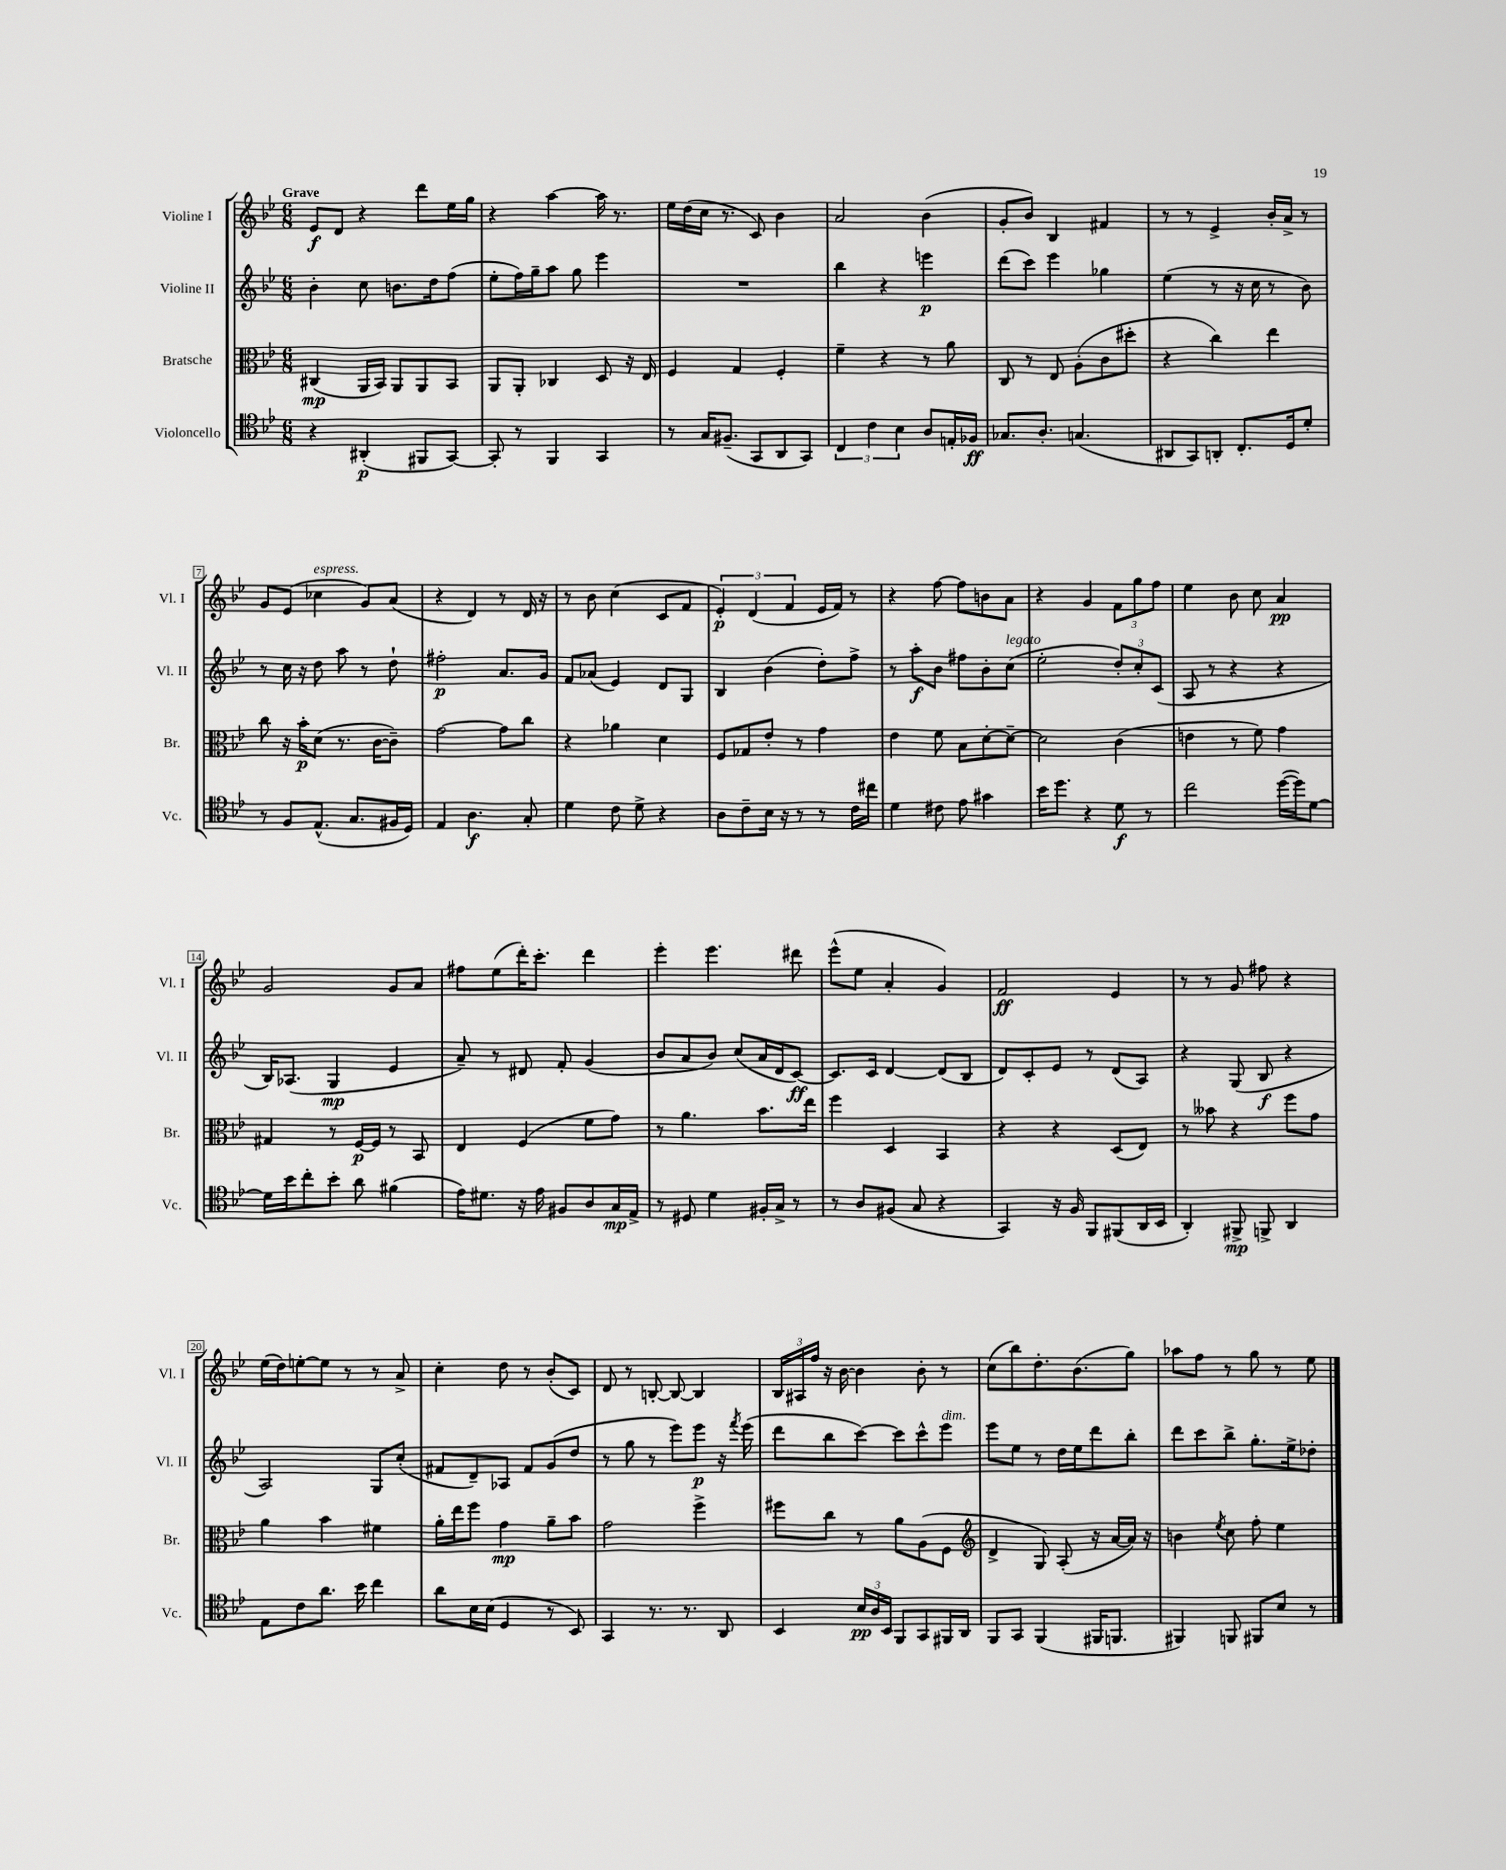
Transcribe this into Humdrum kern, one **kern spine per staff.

**kern	**kern	**kern	**kern
*staff4	*staff3	*staff2	*staff1
*clefC4	*clefC3	*clefG2	*clefG2
*k[b-e-]	*k[b-e-]	*k[b-e-]	*k[b-e-]
*M6/8	*M6/8	*M6/8	*M6/8
4r	(4C#	4b-'	8e-
.	.	.	8d
(4AA#'	16AA	8cc	4r
.	16BB-)	.	.
.	8AA	8.b	.
8FF#	8AA	.	8ddd
.	.	16dd	.
[8GG)	8BB-	(8ff	16ee-
.	.	.	16gg
=	=	=	=
8GG']	8AA	8ee-'	4r
8r	8AA'	16ff)	.
.	.	16gg~	.
4FF	4C-	8aa	[4aa
.	.	8gg	.
4GG	8D	4eee-	16aa]
.	.	.	8.r
.	16r	.	.
.	16E-	.	.
=	=	=	=
8r	4F	2.r	16ee-
.	.	.	(16dd
16G	.	.	16cc
(8.F#~	.	.	8.r
.	4G	.	.
8GG	.	.	8c)
8AA	4F'	.	4b-
8GG)	.	.	.
=	=	=	=
6C	4f~	4bb-	2a
6c	.	.	.
.	4r	4r	.
6B-	.	.	.
8A	8r	4eee	(4b-
16E'	8a	.	.
16F-	.	.	.
=	=	=	=
8.G-	8C	(8ddd	8g'
.	8r	8ccc)	8b-)
8.A'	.	.	.
.	8E-	4eee-	4B-
(4.G	(8A'	.	.
.	8c	4gg-	4f#
.	8dd#'	.	.
=	=	=	=
8AA#	4r	(4ee-	8r
8GG)	.	.	8r
8AA'	4cc)	8r	4e-^
8.C'	.	16r	.
.	.	16cc	.
.	4ee-	8r	16b-'
16D	.	.	16a^
8d'	.	8b-)	8r
=	=	=	=
8r	8cc	8r	8g
8F	16r	16cc	(8e-
.	16b-'	16r	.
(8.E-^^	(8d	8dd	4cc-
.	8.r	8aa	.
8.G	.	.	.
.	.	8r	8g)
.	[16c	.	.
16F#	8c~])	8dd`	(8a
16D)	.	.	.
=	=	=	=
4E-	[2g	2ff#'	4r
4.A	.	.	4d)
.	8g]	8.a	8r
8G'	8cc	.	16d
.	.	16g	16r
=	=	=	=
4d	4r	8f	8r
.	.	(8a-	8b-
8c	4a-	4e-)	(4cc
8d^	.	.	.
4r	4d	8d	8c
.	.	8G	8f
=	=	=	=
8A	8F	4B-	6e-')
8c~	8G-	.	.
.	.	.	(6d
16B-	8e-'	(4b-	.
16r	.	.	.
.	.	.	6f
8r	8r	.	.
8r	4g	8dd')	16e-
.	.	.	16f)
16c	.	8ff^	8r
16cc#	.	.	.
=	=	=	=
4d	4e-	8r	4r
.	.	8aa'	.
8c#	8f	8b-	[8ff
8e-	8B-	8ff#	8ff]
4g#	[8d'	8b-'	8b
.	8d~_	(8cc	8a
=	=	=	=
16b-	2d]	2ee-'	4r
8.dd	.	.	.
4r	.	.	4g
8d	(4c	12dd')	12f
.	.	12cc'	12gg
8r	.	.	.
.	.	(12c	12ff
=	=	=	=
2cc	4e	8A	4ee-
.	.	8r	.
.	8r	4r	8b-
.	8f)	.	8cc
([16dd	4g	4r	4a
16dd])	.	.	.
[8d	.	.	.
=	=	=	=
16d]	4G#	16B-)	2g
16b-	.	(8.A-	.
8cc'	.	.	.
8b-'	8r	4G	.
8a	[16F	.	.
.	16F]	.	.
(4f#	8r	4e-	8g
.	8BB-	.	8a
=	=	=	=
16e-)	4E-	8a~)	8ff#
8.d#	.	.	.
.	.	8r	(8ee-
16r	(4F	8d#	16ddd')
16e-	.	.	8.ccc'
8F#	.	8f'	.
8A	8f	(4g	4ddd
16G	8g)	.	.
16E-^	.	.	.
=	=	=	=
8r	8r	8b-	4eee-'
8D#	4.a	8a	.
4d	.	8b-)	4.eee-
.	.	(8cc	.
16F#'	8.b-	16a	.
16G^	.	16d	.
8r	.	[8c)	8ddd#
.	16ee-	.	.
=	=	=	=
8r	4ff	8.c]	(8eee-^^
8A	.	.	8ee-
.	.	16c	.
(8F#	4D	[4d	4a'
8G	.	.	.
4r	4BB-	(8d]	4g)
.	.	8B-	.
=	=	=	=
4GG)	4r	8d)	2f
.	.	8c'	.
16r	4r	8e-	.
16F	.	.	.
8FF	.	8r	.
(8FF#	(8D	(8d	4e-
16AA	8E-)	8A)	.
16BB-	.	.	.
=	=	=	=
4AA')	8r	4r	8r
.	8b--	.	8r
8FF#^	4r	(8G	8g
8FF^	.	8B-	8ff#
4AA	8ff	4r	4r
.	8g	.	.
=	=	=	=
8E-	4a	2A)	(16ee-
.	.	.	16dd)
8c	.	.	[8ee'
8.a	4b-	.	8ee]
.	.	.	8r
16b-	.	.	.
4cc	4f#	8G	8r
.	.	(8cc'	8a^
=	=	=	=
8a	16a'	8f#	4cc'
.	16ee-	.	.
16B-	8ff	8d~)	.
(16B-	.	.	.
4D	4g	8A-	8dd
.	.	8f#	8r
8r	8a~	(8g	(8b-'
8BB-)	8b-	8dd	8c)
=	=	=	=
4GG	2g	8r	8d
.	.	8gg	8r
8.r	.	8r	[8B'
.	.	8eee-)	8B_
8.r	.	.	.
.	4ff^	8eee-	4B]
8AA	.	16r	.
.	.	8qfff	.
.	.	(16eee-	.
=	=	=	=
4BB-	8ff#	8ddd	24B-
.	.	.	24A#
.	.	.	24ff
.	8cc	8bb-	16r
.	.	.	[16b-
24B-	8r	[8ccc)	4b-]
24A	.	.	.
24BB-	.	.	.
8FF	8a	8ccc]	.
8GG	(8A	8ccc^^	8b-'
16FF#	8F	8eee-	8r
16AA	.	.	.
=	=	=	=
*	*clefG2	*	*
8FF	4d^	8eee-	(8cc
8GG	.	8ee-	8bb-)
(4FF	8G)	8r	8.dd'
.	(8A'	16dd	.
.	.	16ee-	(8.b-
16FF#	16r	8ddd	.
8.FF	[16a	.	.
.	16a])	8bb-'	8gg)
.	16r	.	.
=	=	=	=
4FF#)	4b	8ddd	8aa-
.	.	8ccc	8ff
.	8qee-	.	.
8FF	8cc	8bb-^	8r
8FF#	8ff'	8.gg'	8gg
8B-	4ee-	.	8r
.	.	16ee-^	.
8r	.	8dd-'	8ee-
==	==	==	==
*-	*-	*-	*-
